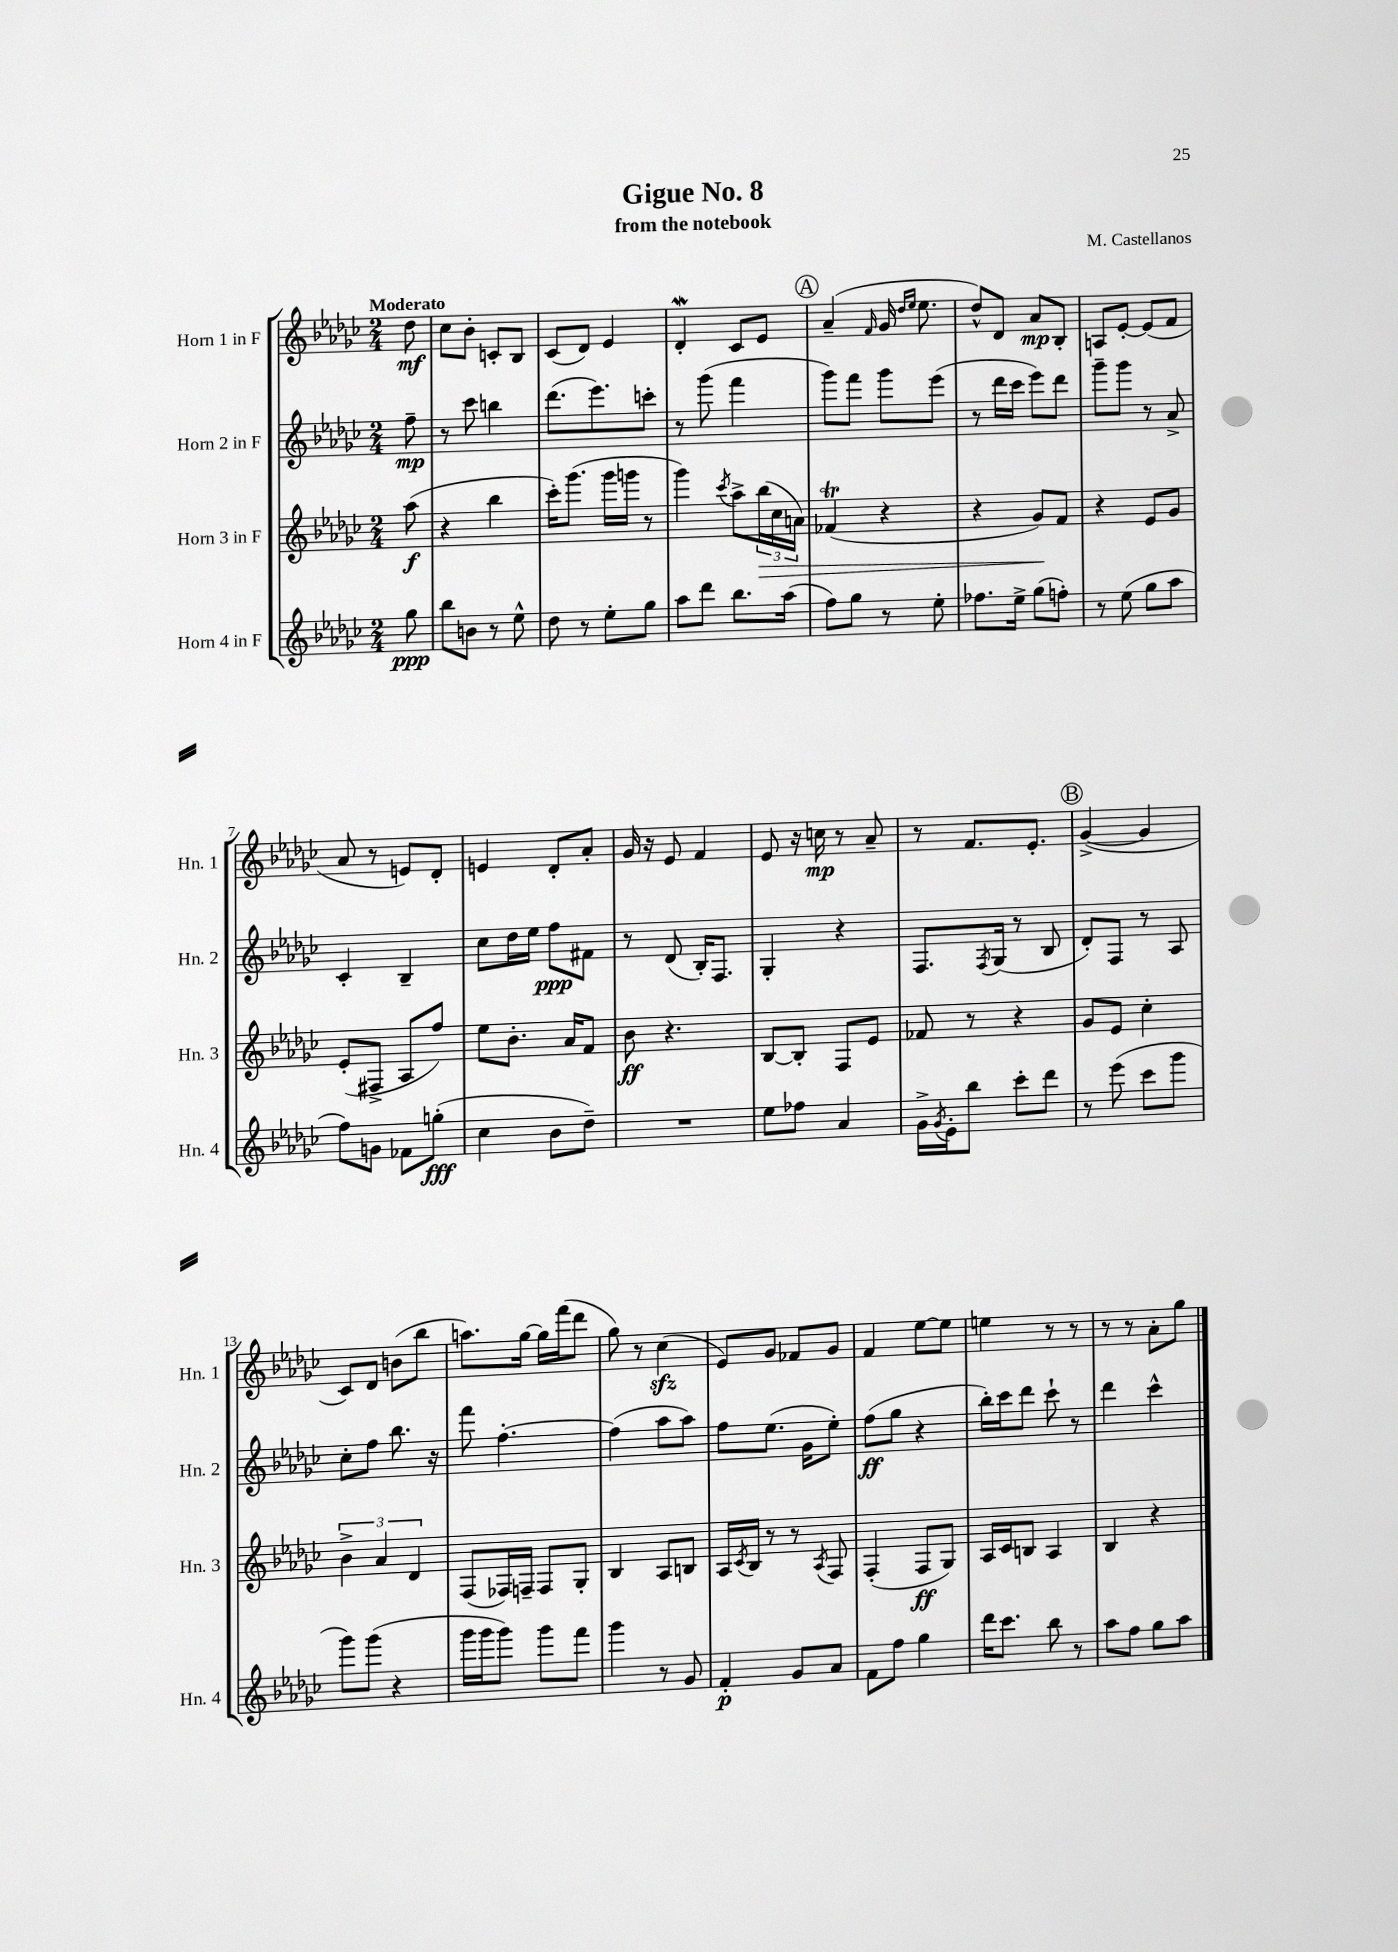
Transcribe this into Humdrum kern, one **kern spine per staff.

**kern	**dynam	**kern	**dynam	**kern	**dynam	**kern	**dynam
*part4	*part4	*part3	*part3	*part2	*part2	*part1	*part1
*staff4	*staff4	*staff3	*staff3	*staff2	*staff2	*staff1	*staff1
*I"Horn 4 in F	*	*I"Horn 3 in F	*	*I"Horn 2 in F	*	*I"Horn 1 in F	*
*I'Hn. 4	*	*I'Hn. 3	*	*I'Hn. 2	*	*I'Hn. 1	*
*clefG2	*	*clefG2	*	*clefG2	*	*clefG2	*
*k[b-e-a-d-g-c-]	*	*k[b-e-a-d-g-c-]	*	*k[b-e-a-d-g-c-]	*	*k[b-e-a-d-g-c-]	*
*M2/4	*	*M2/4	*	*M2/4	*	*M2/4	*
=	=	=	=	=	=	=	=
!	!	!	!	!	!	!LO:TX:a:B:t=Moderato	!
8gg-\	ppp	(8aa-\	f	8ff~\	mp	8dd-\	mf
=1	=1	=1	=1	=1	=1	=1	=1
8bb-\L	.	4r	.	8r	.	8cc-\L	.
8bn\J	.	.	.	8ccc-\	.	8b-'\J	.
8r	.	4bb-\	.	4bbn\	.	8cn'/L	.
8ee-^^\	.	.	.	.	.	8B-/J	.
=2	=2	=2	=2	=2	=2	=2	=2
8dd-\	.	16ccc-'\KL)	.	(8.ddd-\L	.	(8c-/L	.
.	.	(8.ggg-\J	.	.	.	.	.
8r	.	.	.	.	.	8d-/J)	.
.	.	.	.	8.eee-\)	.	.	.
8ee-'\L	.	16ggg-\LL	.	.	.	4e-/	.
.	.	16gggn\JJ	.	.	.	.	.
8gg-\J	.	8r	.	8cccn'\J	.	.	.
=3	=3	=3	=3	=3	=3	=3	=3
8aa-\L	.	4ggg-\)	.	8r	.	4d-W'/	.
8ddd-\J	.	.	.	(8ggg-\	.	.	.
.	.	8qccc-/	.	.	.	.	.
8.bb-\L	.	8aa-^\L	.	4fff\	.	8c-/L	.
!	!	!	!LO:HP:b	!	!	!	!
.	.	(24bb-\L	>	.	.	8e-/J	.
.	.	24cc-\	.	.	.	.	.
(16aa-\Jk	.	.	.	.	.	.	.
.	.	24an\JJ)	.	.	.	.	.
!!LO:REH:place=s1:t=A
=4	=4	=4	=4	=4	=4	=4	=4
8ff\L)	.	(4f-XT/	.	8ggg-\L)	.	(4a-~/	.
8gg-\J	.	.	.	8fff\J	.	.	.
.	.	.	.	.	.	16qqf/	.
8r	.	4r	.	8ggg-\L	.	16g-/	.
.	.	.	.	.	.	16qqdd-/LL	.
.	.	.	.	.	.	16qqee-/JJ	.
.	.	.	.	.	.	8.ee-\	.
8ee-'\	.	.	.	(8eee-\J	.	.	.
=5	=5	=5	=5	=5	=5	=5	=5
8.ff-X\L	.	4r	.	8r	.	8dd-^^/L)	.
.	.	.	.	16ddd-\LL	.	8d-/J	.
16ee-^\Jk	.	.	.	16ccc-\JJ	.	.	.
(8gg-\L	.	8g-/L)	.	8eee-\L)	.	8a-/L	mp
8ffn'\J)	.	8f/J	]	8ddd-\J	.	8B-'/J	.
=6	=6	=6	=6	=6	=6	=6	=6
8r	.	4r	.	8ggg-~\L	.	8An/L	.
(8ee-\	.	.	.	8ggg-\J	.	[8e-'/J	.
8gg-\L	.	8e-/L	.	8r	.	(8e-/L]	.
8aa-\J	.	8g-/J	.	8a-^/	.	8f/J	.
!!LO:LB:g=z
=7	=7	=7	=7	=7	=7	=7	=7
8ff\L)	.	(8e-'/L	.	4c-'/	.	8a-/	.
8gn\J	.	8F#X^/J	.	.	.	8r	.
8f-X\L	.	8A-/L	.	4B-~/	.	8en/L)	.
(8ggn'\J	fff	8ff/J)	.	.	.	8d-'/J	.
=8	=8	=8	=8	=8	=8	=8	=8
4cc-\	.	8ee-\L	.	8cc-\L	.	4en/	.
.	.	8.b-'\J	.	16dd-\L	.	.	.
.	.	.	.	16ee-\JJ	.	.	.
8b-\L	.	.	.	8ff\L	ppp	8d-'/L	.
.	.	16a-/KL	.	.	.	.	.
8dd-~\J)	.	8f/J	.	8f#X\J	.	8a-'/J	.
=9	=9	=9	=9	=9	=9	=9	=9
2r	.	8b-\	ff	8r	.	16g-/	.
.	.	.	.	.	.	16r	.
.	.	4.r	.	(8d-/	.	8e-/	.
.	.	.	.	16B-'/KL)	.	4f/	.
.	.	.	.	8.F/J	.	.	.
=10	=10	=10	=10	=10	=10	=10	=10
8ee-\L	.	[8B-/L	.	4G-'/	.	8e-/	.
8ff-X\J	.	8B-'/J]	.	.	.	16r	.
.	.	.	.	.	.	16ccn\	mp
4a-/	.	8F/L	.	4r	.	8r	.
.	.	8e-/J	.	.	.	8a-~/	.
=11	=11	=11	=11	=11	=11	=11	=11
16g-^\LL	.	8f-X/	.	8.F/L	.	8r	.
8qg-/	.	.	.	.	.	.	.
16e-'\J	.	.	.	.	.	.	.
8bb-\J	.	8r	.	.	.	8.f/L	.
.	.	.	.	8qF/	.	.	.
.	.	.	.	(16G-/Jk	.	.	.
8ccc-'\L	.	4r	.	8r	.	.	.
.	.	.	.	.	.	8.e-'/J	.
8ddd-\J	.	.	.	8B-/	.	.	.
!!LO:REH:place=s1:t=B
=12	=12	=12	=12	=12	=12	=12	=12
8r	.	8g-/L	.	8d-'/L)	.	([4g-^/	.
(8eee-\	.	8e-/J	.	8F/J	.	.	.
8ccc-\L	.	4cc-'\	.	8r	.	4g-/]	.
8ggg-\J	.	.	.	8A-/	.	.	.
!!LO:LB:g=z
=13	=13	=13	=13	=13	=13	=13	=13
8ggg-\L)	.	6b-^\	.	8cc-'\L	.	8c-/L)	.
(8ggg-\J	.	.	.	8ff\J	.	8d-/J	.
.	.	6a-/	.	.	.	.	.
4r	.	.	.	8.bb-\	.	(8bn\L	.
.	.	6d-/	.	.	.	.	.
.	.	.	.	.	.	8bb-\J	.
.	.	.	.	16r	.	.	.
=14	=14	=14	=14	=14	=14	=14	=14
16ggg-\LL	.	(8F/L	.	8fff\	.	8.aan\L)	.
16ggg-\J	.	.	.	.	.	.	.
8ggg-\J)	.	16F-X/L)	.	[4.ff'\	.	.	.
.	.	16Fn~/JJ	.	.	.	[16gg-\Jk	.
8ggg-\L	.	8F/L	.	.	.	16gg-\LL]	.
.	.	.	.	.	.	(16fff\J	.
8fff\J	.	8G-'/J	.	.	.	8ddd-\J	.
=15	=15	=15	=15	=15	=15	=15	=15
4ggg-\	.	4B-/	.	(4ff\]	.	8gg-\)	.
.	.	.	.	.	.	8r	.
8r	.	8A-/L	.	8aa-\L	.	(4cc-zz\	.
8g-/	.	8Bn/J	.	8aa-\J)	.	.	.
=16	=16	=16	=16	=16	=16	=16	=16
4f'/	p	16A-/LL	.	8ff\L	.	8e-/L)	.
.	.	8qc-/	.	.	.	.	.
.	.	16B-/JJ	.	.	.	.	.
.	.	8r	.	(8.ee-\J	.	8g-/J	.
8g-/L	.	8r	.	.	.	8f-X/L	.
.	.	.	.	16g-\KL	.	.	.
.	.	8qA-/	.	.	.	.	.
8a-/J	.	8F/	.	8ee-'\J)	.	8g-/J	.
=17	=17	=17	=17	=17	=17	=17	=17
8f\L	.	(4F'/	.	(8ff\L	ff	4f/	.
8ff\J	.	.	.	8gg-\J	.	.	.
4gg-\	.	8F/L	ff	4r	.	[8ee-\L	.
.	.	8G-/J)	.	.	.	8ee-\J]	.
=18	=18	=18	=18	=18	=18	=18	=18
16ddd-\KL	.	16A-/LL	.	16bb-'\LL)	.	4een\	.
8.ccc-\J	.	16c-/J	.	16ccc-\J	.	.	.
.	.	8Bn/J	.	8ddd-\J	.	.	.
8bb-\	.	4A-/	.	8ccc-`\	.	8r	.
8r	.	.	.	8r	.	8r	.
=19	=19	=19	=19	=19	=19	=19	=19
8aa-\L	.	4B-/	.	4ddd-\	.	8r	.
8ff\J	.	.	.	.	.	8r	.
8gg-\L	.	4r	.	4ccc-^^\	.	8a-'\L	.
8aa-\J	.	.	.	.	.	8gg-\J	.
==	==	==	==	==	==	==	==
*-	*-	*-	*-	*-	*-	*-	*-
